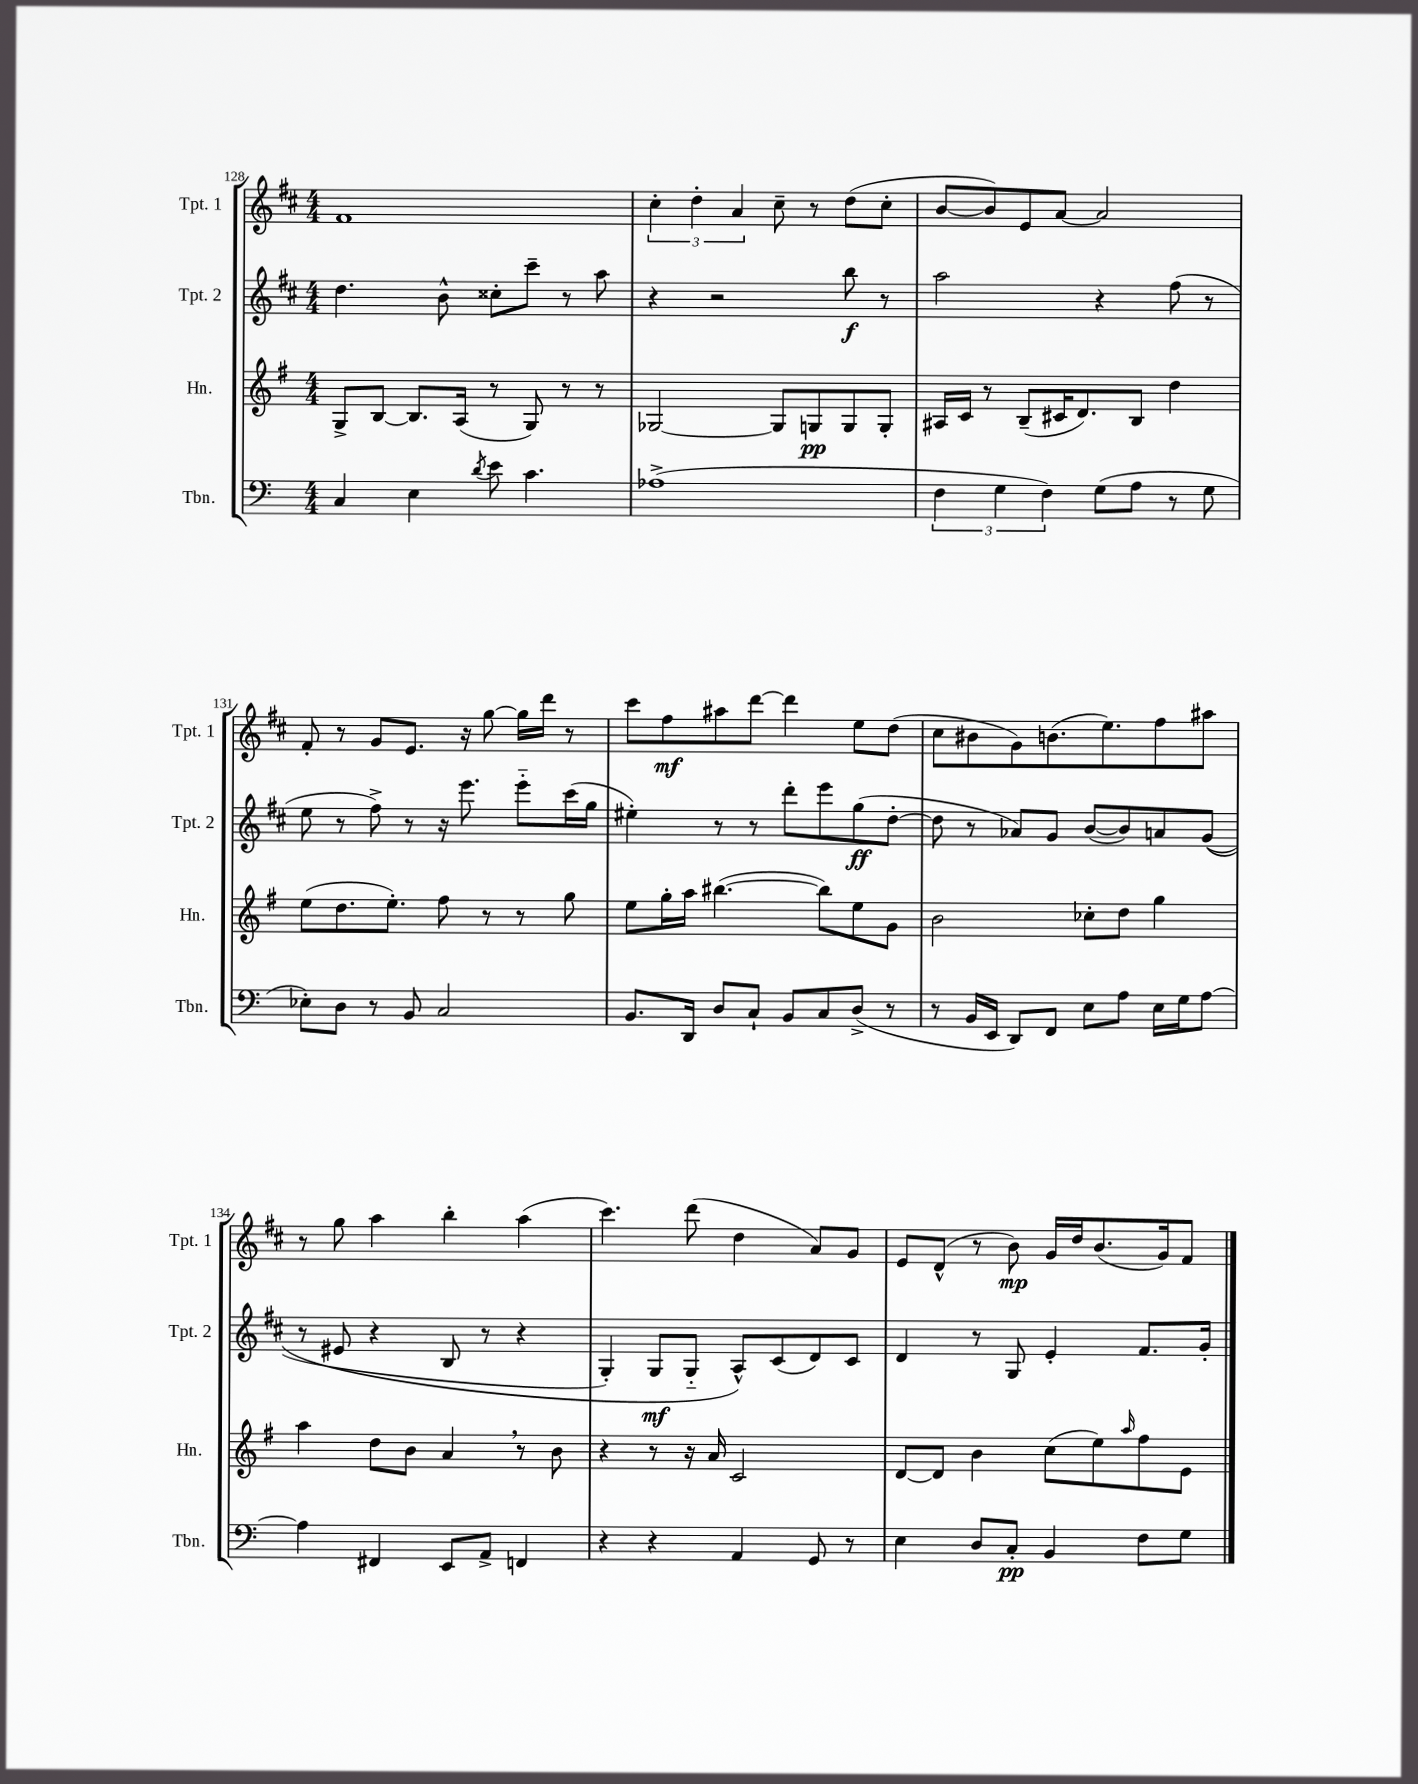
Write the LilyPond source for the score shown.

<<
\new StaffGroup <<
\new Staff = "s0" \with { instrumentName = "Tpt. 1" shortInstrumentName = "Tpt. 1" } {
    \clef treble \key d \major \numericTimeSignature \time 4/4
    fis'1 |
    \tuplet 3/2 { cis''4-. d''4-. a'4 } cis''8-- r8 d''8( cis''8-. |
    b'8~ b'8) e'8 a'8~ a'2 |
    fis'8-. r8 g'8 e'8. r16 g''8~ g''16 d'''16 r8 |
    cis'''8 fis''8\mf ais''8 d'''8~ d'''4 e''8 d''8( |
    cis''8 bis'8 g'8) b'8.( e''8.) fis''8 ais''8 |
    r8 g''8 a''4 b''4-. a''4( |
    cis'''4.) d'''8( d''4 a'8) g'8 |
    e'8 d'8-^( r8 b'8\mp) g'16 d''16 b'8.( g'16) fis'8 \bar "|." |
}
\new Staff = "s1" \with { instrumentName = "Tpt. 2" shortInstrumentName = "Tpt. 2" } {
    \clef treble \key d \major \numericTimeSignature \time 4/4
    d''4. b'8-^ cisis''8-. cis'''8-- r8 a''8 |
    r4 r2 b''8\f r8 |
    a''2 r4 fis''8( r8 |
    e''8 r8 fis''8->) r8 r16 e'''8. e'''8-_ cis'''16( g''16 |
    eis''4-.) r8 r8 d'''8-. e'''8 g''8\ff( d''8~-. |
    d''8 r8 aes'8) g'8 b'8~( b'8) a'8 g'8(\( |
    r8 eis'8 r4 b8 r8 r4 |
    g4-.) g8\mf g8-_ a8-^\) cis'8( d'8) cis'8 |
    d'4 r8 g8 e'4-. fis'8. g'16-. \bar "|." |
}
\new Staff = "s2" \with { instrumentName = "Hn." shortInstrumentName = "Hn." } {
    \clef treble \key g \major \numericTimeSignature \time 4/4
    g8-> b8~ b8. a16( r8 g8) r8 r8 |
    ges2~ ges8 g8\pp g8 g8-. |
    ais16 c'16 r8 b8--( cis'16 d'8.) b8 d''4 |
    e''8( d''8. e''8.-.) fis''8 r8 r8 g''8 |
    e''8 g''16-. a''16 bis''4.~( bis''8) e''8 g'8 |
    b'2 ces''8-. d''8 g''4 |
    a''4 d''8 b'8 a'4 \breathe r8 b'8 |
    r4 r8 r16 a'16 c'2 |
    d'8~ d'8 b'4 c''8( e''8) \grace { a''16 } fis''8 e'8 \bar "|." |
}
\new Staff = "s3" \with { instrumentName = "Tbn." shortInstrumentName = "Tbn." } {
    \clef bass \key c \major \numericTimeSignature \time 4/4
    c4 e4 \acciaccatura { d'8 } e'8 c'4. |
    aes1->( |
    \tuplet 3/2 { f4 g4 f4) } g8( a8 r8 g8 |
    ees8-.) d8 r8 b,8 c2 |
    b,8. d,16 d8 c8-! b,8 c8 d8->( r8 |
    r8 b,16 e,16 d,8) f,8 e8 a8 e16 g16 a8~ |
    a4 fis,4 e,8 a,8-> f,4 |
    r4 r4 a,4 g,8 r8 |
    e4 d8 c8-.\pp b,4 f8 g8 \bar "|." |
}
>>
>>
\layout { \context { \Score currentBarNumber = #128 } }
